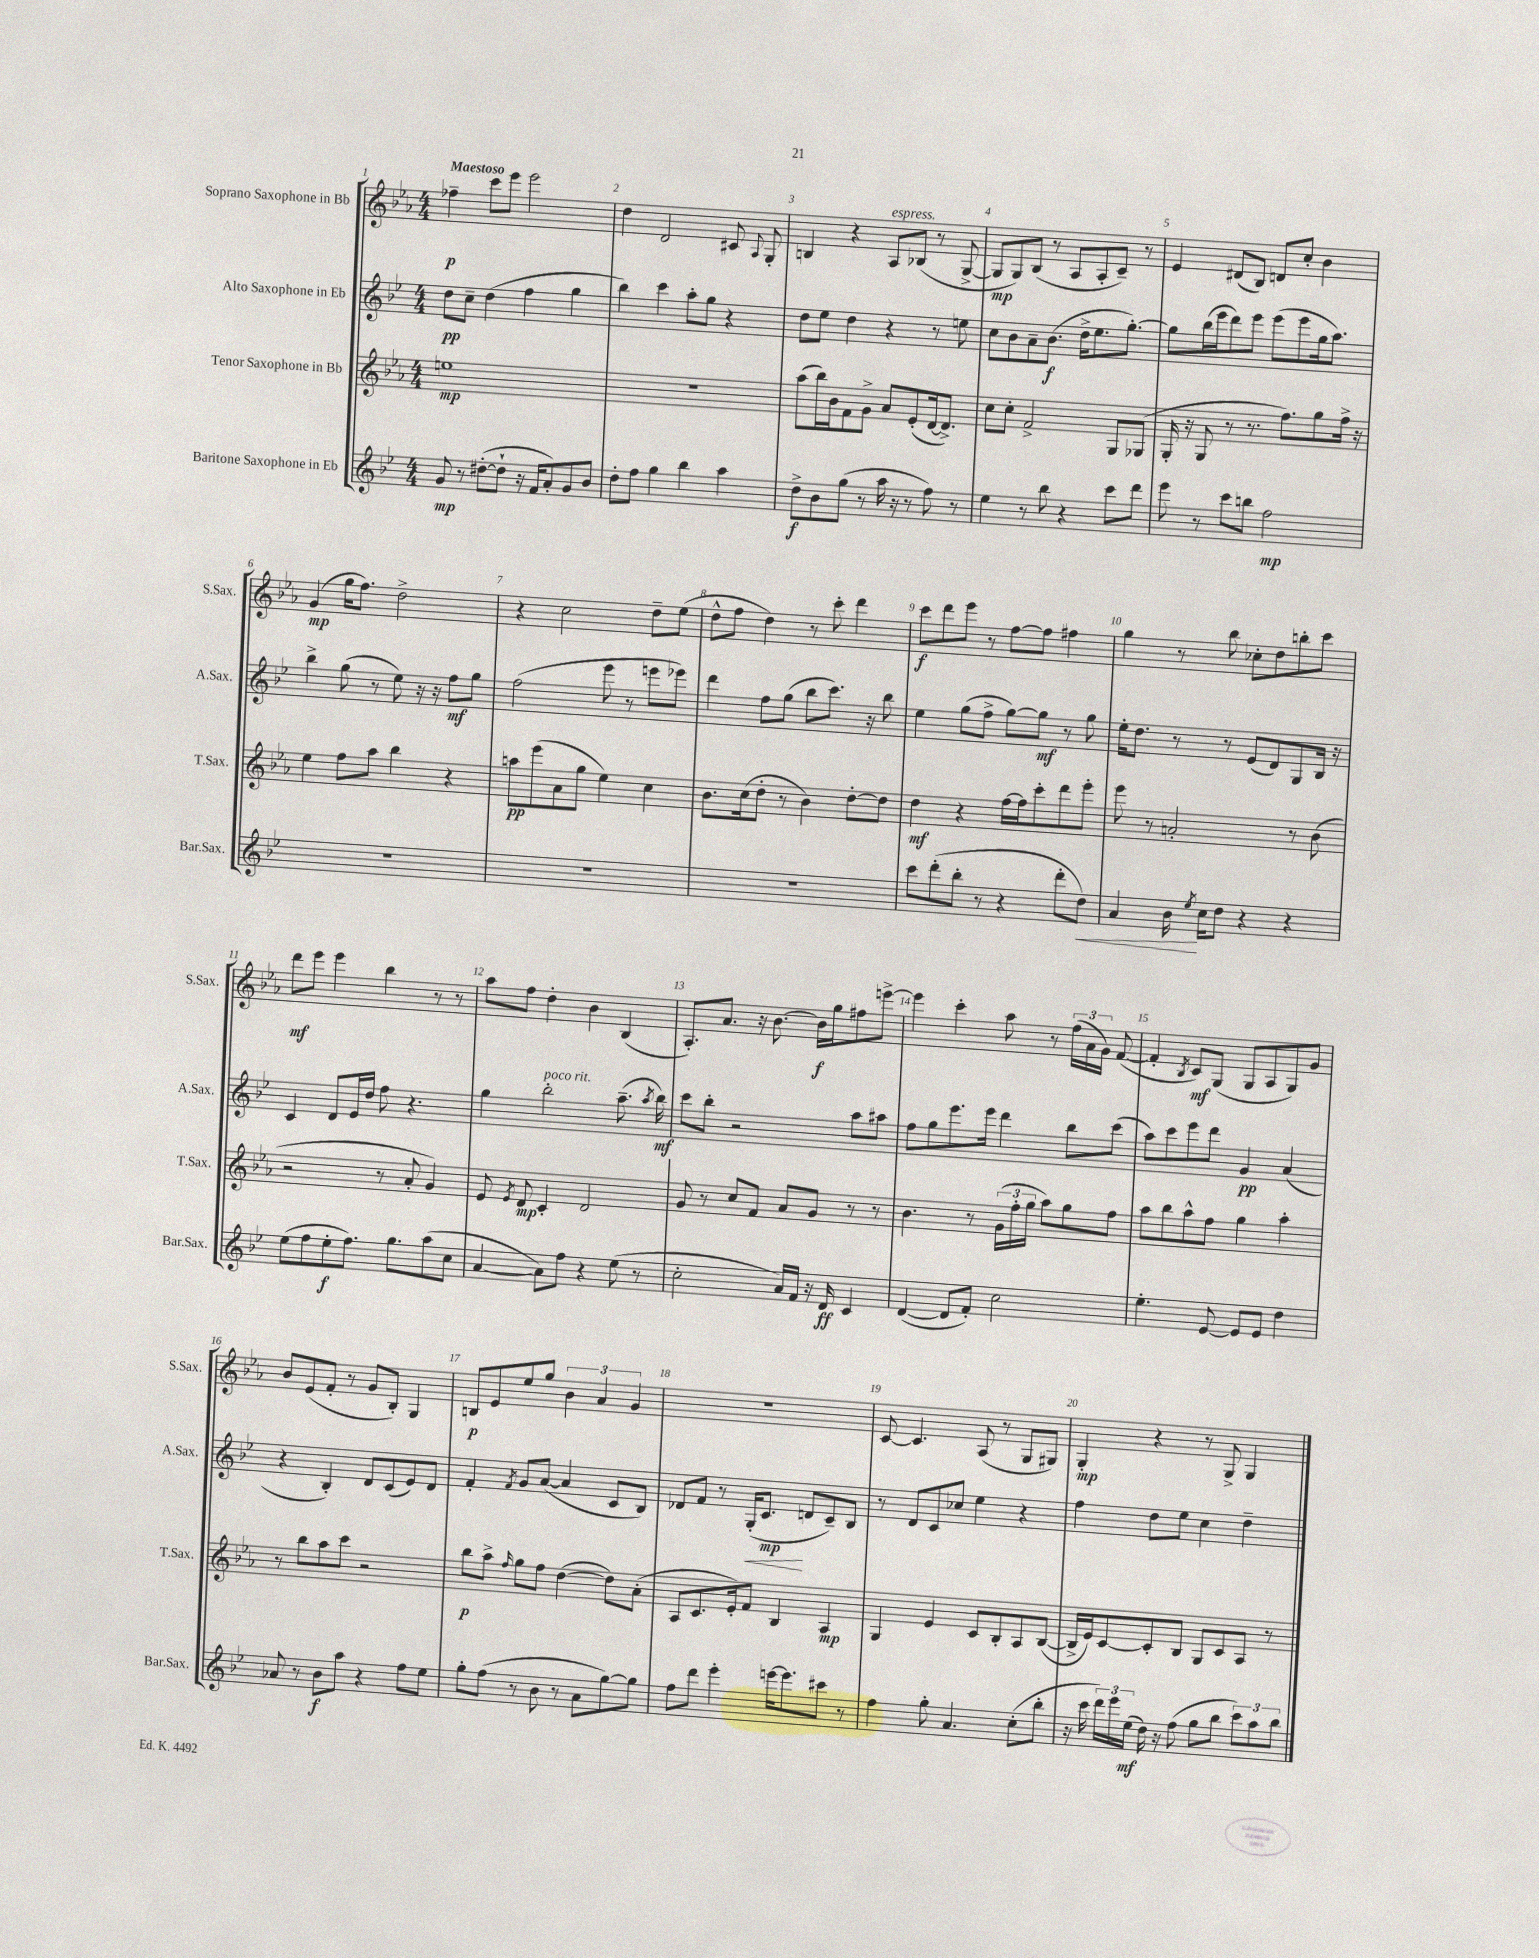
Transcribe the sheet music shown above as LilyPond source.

<<
\new StaffGroup <<
\new Staff = "s0" \with { instrumentName = "Soprano Saxophone in Bb" shortInstrumentName = "S.Sax." } {
    \clef treble \key ees \major \numericTimeSignature \time 4/4 \tempo "Maestoso"
    \autoBeamOff fes''4--\p c'''8[ ees'''8] ees'''2 |
    d''4 d'2 cis'8 \appoggiatura { aes8 } g8-. |
    b4 r4 aes8[^\markup { \italic "espress." } bes8]( r8 g8~-> |
    g8[\mp g8) bes8]( r8 aes8[ aes8-. c'8]--) r8 |
    ees'4 dis'8[( bes8]) d'8[ c''8]-. bes'4 |
    g'4\mp( g''16[ f''8.]) d''2-> |
    r4 c''2 d''8[-- ees''8]( |
    d''8[-^ f''8] d''4) r8 c'''8-. d'''4 |
    c'''8[\f d'''8 ees'''8] r8 f''8[~ f''8] fis''4 |
    g''4 r8 bes''8 ces''8[-. d''8 b''8-. c'''8] |
    d'''8[\mf ees'''8] ees'''4 bes''4 r8 r8 |
    aes''8[ f''8] d''4-. bes'4 bes4( |
    aes8.[-.) aes'8.] r16 bes'8.~ bes'16[\f g''16 fis''8 e'''8]~-> |
    e'''4 c'''4-. aes''8 r8 \tuplet 3/2 { f''16[( aes'16 g'16]) } f'8~( |
    f'4-. \acciaccatura { bes8 } c'8[\mf) g8]( g8[ aes8 g8) g'8] |
    bes'8[ ees'8( f'8]-. r8 g'8[ bes8]-.) g4 |
    b8[\p ees'8 ees''8 g''8] \tuplet 3/2 { bes'4 aes'4 g'4 } |
    R1 |
    c'8~ c'4. aes8( r8 g8[ gis8]) |
    g4-.\mp r4 r8 g8-> g4 \bar "|." |
}
\new Staff = "s1" \with { instrumentName = "Alto Saxophone in Eb" shortInstrumentName = "A.Sax." } {
    \clef treble \key bes \major \numericTimeSignature \time 4/4
    \autoBeamOff d''8[\pp c''8]-- d''4( f''4 g''4 |
    bes''4) c'''4 a''8[-. g''8] r4 |
    d''8[ ees''8] d''4 r4 r8 e''8 |
    c''8[ bes'8 a'8-- bes'8.]\f( d''16[-> ees''8. g''8.]~-.) |
    g''8[ bes''16( ees'''16 d'''8) ees'''8] ees'''8[( ees'''8 g''16 a''8.]) |
    bes''4-> g''8( r8 ees''8) r16 r16 f''8[\mf g''8] |
    f''2( ees'''8 r8 e'''8[ ees'''8]) |
    d'''4 f''8[ g''8]( bes''8[ c'''8.]) r16 bes''8 |
    ees''4 g''8[( f''8]-> g''8[~) g''8]\mf r8 g''8 |
    ees''16[-. d''8.] r8 r8 ees'8[( d'8) g8 bes16] r16 |
    c'4 d'8[ ees'16 d''16] f''8 r4. |
    g''4 bes''2-.^\markup { \italic "poco rit." } a''8.--( \acciaccatura { a''8 } bes''16\mf) |
    c'''8[ bes''8]-. r2 a''8[ ais''8] |
    f''8[ g''8 ees'''8. ees'''16] d'''4 bes''8[ c'''8]( |
    a''8[) c'''8 ees'''8 d'''8] g'4\pp a'4( |
    r4 bes4-.) d'8[ c'8( ees'8) d'8] |
    f'4-. \acciaccatura { f'8 } g'8[ a'8]~( a'4 c'8[ bes8]) |
    des'8[ f'8] r8 g16[-.\<( c'8.]\mp\! d'8[ c'8--) bes8] |
    r8 d'8[ c'8 ces''8] ees''4 r4 |
    f''4 d''8[ ees''8] c''4 d''4-- \bar "|." |
}
\new Staff = "s2" \with { instrumentName = "Tenor Saxophone in Bb" shortInstrumentName = "T.Sax." } {
    \clef treble \key ees \major \numericTimeSignature \time 4/4
    \autoBeamOff e''1\mp |
    R1 |
    aes''8[( bes''16) bes'16 f'8 g'8]-> aes'8[ ees'8-.( d'16~ d'8.]->) |
    c''8[ c''8]-. f'2-> g8[ ges8]( |
    g16-. r16 g8 r8 r8. f''8.[) g''8 f''16]-> r16 |
    ees''4 f''8[ aes''8] bes''4 r4 |
    a''8[\pp ees'''8( aes'8 g''8] ees''4) c''4 |
    bes'8.[ c''16( d''8]-. r8 bes'4) d''8[~-. d''8] |
    d''4\mf r4 f''16[~ f''16 c'''8-. d'''8 ees'''8]-. |
    ees'''8 r8 a'2-. r8 bes'8( |
    r2 r8 aes'8-. g'4) |
    ees'8 \acciaccatura { ees'8 } d'8\mp c'4-. d'2 |
    g'8 r8 c''8[ f'8] aes'8[ g'8] r8 r8 |
    bes'4. r8 \tuplet 3/2 { g'16[( f''16-. g''16] } aes''8[) g''8 f''8] |
    aes''8[ bes''8 aes''8-^ f''8] g''4 aes''4-. |
    r8 bes''8[ aes''8 c'''8] r2 |
    bes''8[\p aes''8]-> \grace { f''16 } g''8[ f''8] d''4~( d''8[) aes'8]-.( |
    aes8[ c'8. ees'16-.) f'8] bes4 aes4\mp |
    g4 ees'4 c'8[ bes8-. aes8 bes8]~( |
    bes16[-> ees'16) c'8~ c'8-. bes8] g8[ c'8 aes8] r8 \bar "|." |
}
\new Staff = "s3" \with { instrumentName = "Baritone Saxophone in Eb" shortInstrumentName = "Bar.Sax." } {
    \clef treble \key bes \major \numericTimeSignature \time 4/4
    \autoBeamOff g'8\mp r8 dis''8[~-.( dis''8]-! r16 f'16[ a'8-.) g'8 bes'8] |
    d''8[-. f''8] g''4 bes''4 a''4 |
    d''8[->\f bes'8 g''8]( r8 a''16 r16 r8 f''8) r8 |
    ees''4 r8 bes''8 r4 c'''8[ d'''8] |
    ees'''8 r8 c'''8[ b''8] f''2\mp |
    R1 |
    R1 |
    R1 |
    c'''8[ d'''8-.( bes''8]-. r8 r4 d'''8[-. d''8]\<) |
    a'4 bes'16\! \acciaccatura { ees''8 } c''16[ d''8] r4 r4 |
    ees''8[( f''8 ees''8-.\f f''8.]) g''8.[ a''8( c''8] |
    a'4~ a'8[) f''8] r4 ees''8( r8 |
    c''2-. a'16[) f'16] r16 d'16\ff c'4 |
    d'4~( d'8[ f'8]-.) c''2 |
    ees''4.-. ees'8~ ees'8[ ees'8] d''4 |
    aes'8 r8 bes'8[\f a''8] r4 f''8[ ees''8] |
    g''8[-. f''8]( r8 bes'8 r8 a'8[ g''8~) g''8] |
    f''8[ d'''8] ees'''4-. e'''16[~ e'''8. cis'''8] r8 |
    f''4 g''8-. a'4. c''8[-.( bes''8]-. |
    r16 c'''16 \tuplet 3/2 { d'''16[) ees'''16 ees''16]\mf( } d''16) r16 f''8( g''8[ bes''8] \tuplet 3/2 { c'''8[) a''8 bes''8] } \bar "|." |
}
>>
>>
\layout { \context { \Score \override BarNumber.break-visibility = ##(#f #t #t) barNumberVisibility = #all-bar-numbers-visible } }
